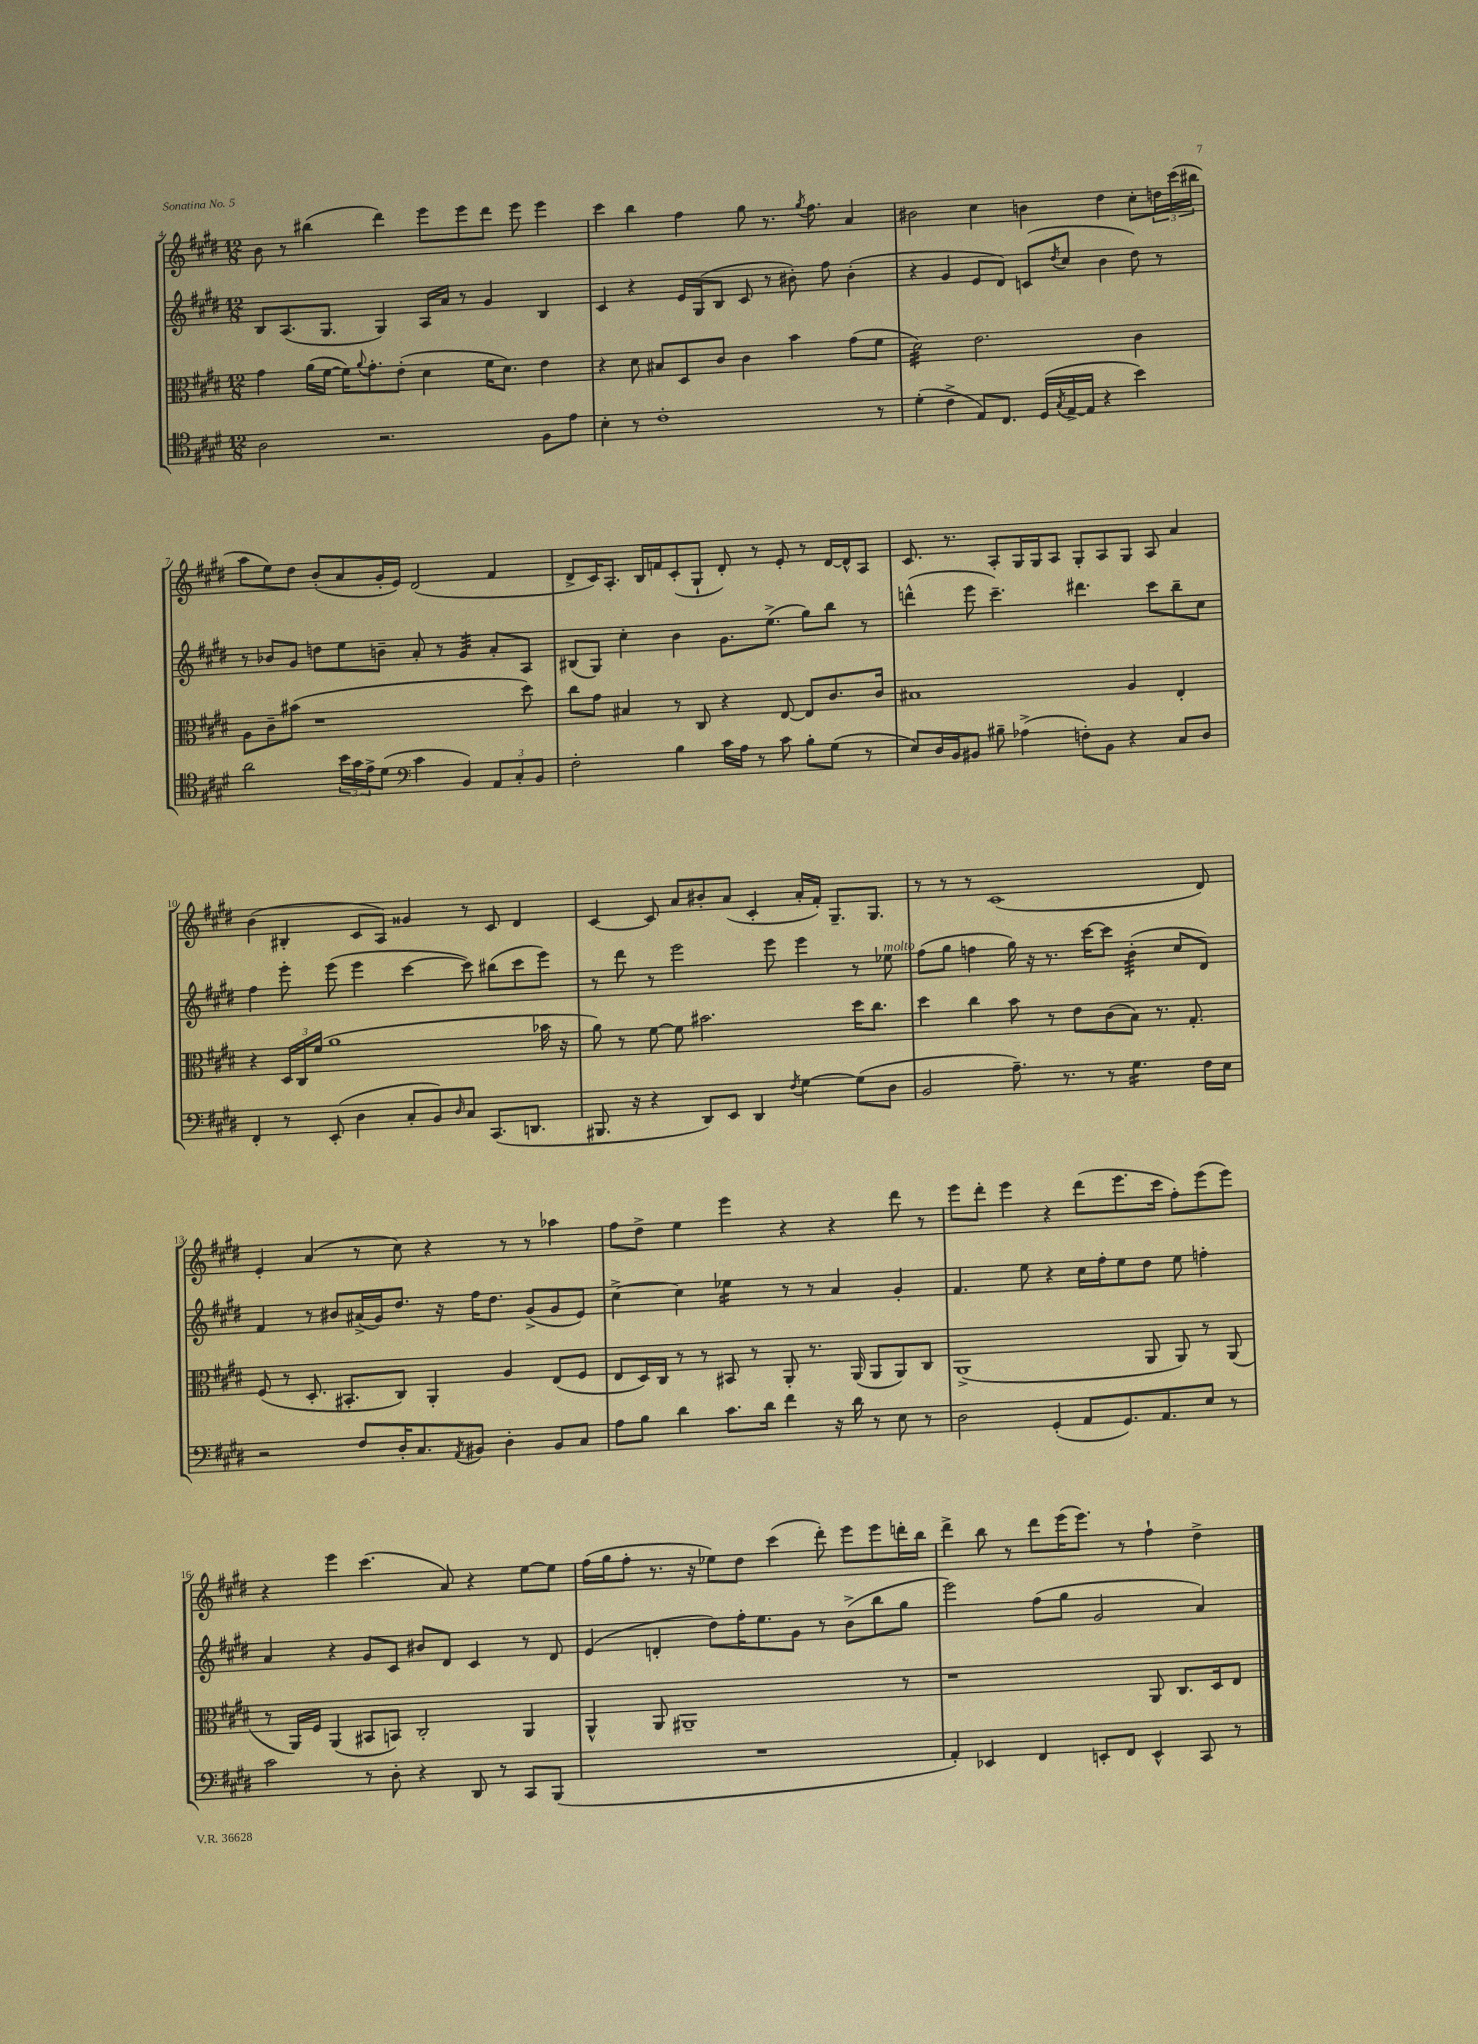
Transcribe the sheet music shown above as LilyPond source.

<<
\new StaffGroup <<
\new Staff = "s0" {
    \clef treble \key e \major \numericTimeSignature \time 12/8
    b'8 r8 bis''4( dis'''4) e'''8 e'''8 dis'''8 e'''8 e'''4 |
    cis'''4 b''4 fis''4 gis''8 r8. \acciaccatura { gis''8 } fis''8. a'4 |
    bis'2 cis''4 b'4 dis''4 cis''8-. \tuplet 3/2 { d''16 cis'''16( bis''16 } |
    a''8 e''8) dis''8 b'8-.( a'8 gis'16-. e'16) dis'2( fis'4 |
    dis'8-> cis'16) a8.-. b16 f'16 cis'8-.( gis8-! dis'8-.) r8 e'8-. r8 dis'16~ dis'16-^ a8 |
    cis'8. r8. a8-. gis16 gis16 a8 gis8-. a8 gis8 a8 a'4 |
    b'4( bis4-. cis'8 a8) gisis'4 r8 cis'8 dis'4 |
    cis'4~ cis'8 a'8 bis'8-. a'8( cis'4-. a'16-. fis'16-.) gis8.-- gis8. |
    r8 r8 r8 cis'1( dis'8) |
    e'4-. a'4( r8 cis''8) r4 r8 r8 aes''4 |
    fis''8 dis''8-> e''4 e'''4 r4 r4 dis'''8 r8 |
    e'''8 dis'''8-. e'''4 r4 dis'''8( e'''8. cis'''16 fis''8-.) e'''8( e'''8) |
    r4 e'''4 cis'''4.( a'8) r4 e''8~ e''8 |
    fis''16( gis''16 fis''8-. r8. r16 ees''8) dis''8 cis'''4( dis'''8-.) e'''8 e'''8 d'''16-. b''16 |
    dis'''4-> b''8 r8 dis'''8 e'''16( e'''8.) r8 fis''4-! dis''4-> \bar "|." |
}
\new Staff = "s1" {
    \clef treble \key e \major \numericTimeSignature \time 12/8
    b8 a8.( gis8. gis4) a16 a'16 r8 gis'4 b4 |
    cis'4 r4 e'16 gis16( b8 cis'8 r8 bis'8-.) fis''8 bis'4-.( |
    r4 gis'4 e'8 dis'8) c'8( \acciaccatura { dis''8 } cis''8 b'4 dis''8) r8 |
    r8 bes'8 gis'8 d''8 e''8 b'8-- a'8-. r8 gis'4:32 a'8-. a8 |
    bis8( gis8) cis''4-. b'4 gis'8. e''8.->( gis''8) b''8 r8 |
    d'''4-^( e'''8 cis'''4.--) dis'''4. cis'''8 b''8-- cis''8 |
    fis''4 e'''8-. e'''8( e'''4 cis'''4~ cis'''8) bis''8( cis'''8 e'''8) |
    r8 dis'''8 r8 e'''2 e'''8 e'''4 r8 ees''8^\markup { \italic "molto" } |
    fis''8( gis''8 f''4 gis''16) r16 r8. cis'''16~ cis'''8 b'4:32-.( cis''8 dis'8) |
    fis'4 r8 bis'8 ais'16->( gis'16) dis''8. r16 fis''16 dis''8. gis'8->( gis'8 e'8) |
    cis''4~-> cis''4 ees''4:16 r8 r8 a'4 gis'4-. |
    fis'4. e''8 r4 cis''16 fis''16-. e''8 dis''8 e''8 f''4-. |
    a'4 r4 gis'8 cis'8 bis'8 dis'8 cis'4 r8 dis'8 |
    e'4( d'4-. dis''8) fis''16-. e''8. gis'8 r8 b'8->( b''8 gis''8 |
    e'''2) fis''8( gis''8 gis'2 a'4) \bar "|." |
}
\new Staff = "s2" {
    \clef alto \key e \major \numericTimeSignature \time 12/8
    gis'4 a'16( fis'16~ fis'16) \appoggiatura { a'8 } gis'8.-. e'8-.( dis'4 fis'16 dis'8.) e'4 |
    r4 dis'8 bis8 dis8 cis'8 cis'4 b'4 gis'8( fis'8 |
    dis'2:32) e'2. cis'4 |
    a8 cis'8-- bis'8( r1 dis''8) |
    cis''8 gis'8 bis4 r8 cis8 r4 e8~ e8 cis'8. cis'16 |
    bis1 a4 e4-. |
    r4 \tuplet 3/2 { dis16 cis16 fis'16( } a'1 bes'16 r16 |
    a'8) r8 fis'8~ fis'8 bis'2. dis''16 cis''8. |
    dis''4 cis''4 b'8 r8 e'8 cis'8( b8) r8. gis8.-. |
    fis8( r8 dis8.-. bis,8.-. cis8) a,4-. a4 e8( fis8 |
    e8 dis16) cis16 r8 r8 bis,8 r8 a,8-. r8. a,16( a,8 a,8) cis8 |
    a,1->( a,8 a,8) r8 a,8( |
    r8 a,16) fis16 a,4( bis,8 b,8) cis2-. a,4 |
    a,4-^ a,8 ais,1-- r8 |
    r1 a,8 cis8. dis16 e8 \bar "|." |
}
\new Staff = "s3" {
    \clef tenor \key e \major \numericTimeSignature \time 12/8
    a2 r2. fis8 e'8 |
    b4-. r8 cis'1-. r8 |
    dis'4-.( cis'4-> e8) cis8. dis16( \acciaccatura { gis8 } e16~-> e16 r4 b'4) |
    a'2 \tuplet 3/2 { b'16 gis'16 e'16-> } dis'8( \clef bass cis'4 b,4) \tuplet 3/2 { a,8 cis8-. b,8 } |
    fis2-. b4 cis'16 a16 r8 cis'8 b8-. gis8( r8 |
    e8) dis16 b,16 bis,8 bis8-- aes4->( f8-.) bis,8 r4 cis8 dis8 |
    fis,4-. r8 e,8-.( dis4 cis8-. b,8) \grace { dis16 } cis8 cis,8.( d,8. |
    bis,,8. r16 r4 dis,8) e,8 dis,4 \acciaccatura { fis8 } gis4~ gis8( dis8 |
    b,2 a8.--) r8. r8 gis4.:16 fis16 e16 |
    r2 fis8 dis16-. cis8. \acciaccatura { a,8 } bis,8 dis4-. bis,8 cis8 |
    a8 b8 dis'4 cis'8. dis'16 fis'4 r16 dis'16 r8 e8 r8 |
    dis2 gis,4-.( a,8 gis,8.) a,8. e8 r8 |
    cis'2 r8 dis8-. r4 dis,8 r8 cis,8 b,,8( |
    R1. |
    a,4-.) ees,4 fis,4 e,8-. fis,8 e,4-^ cis,8 r8 \bar "|." |
}
>>
>>
\layout { \context { \Score currentBarNumber = #4 } }
